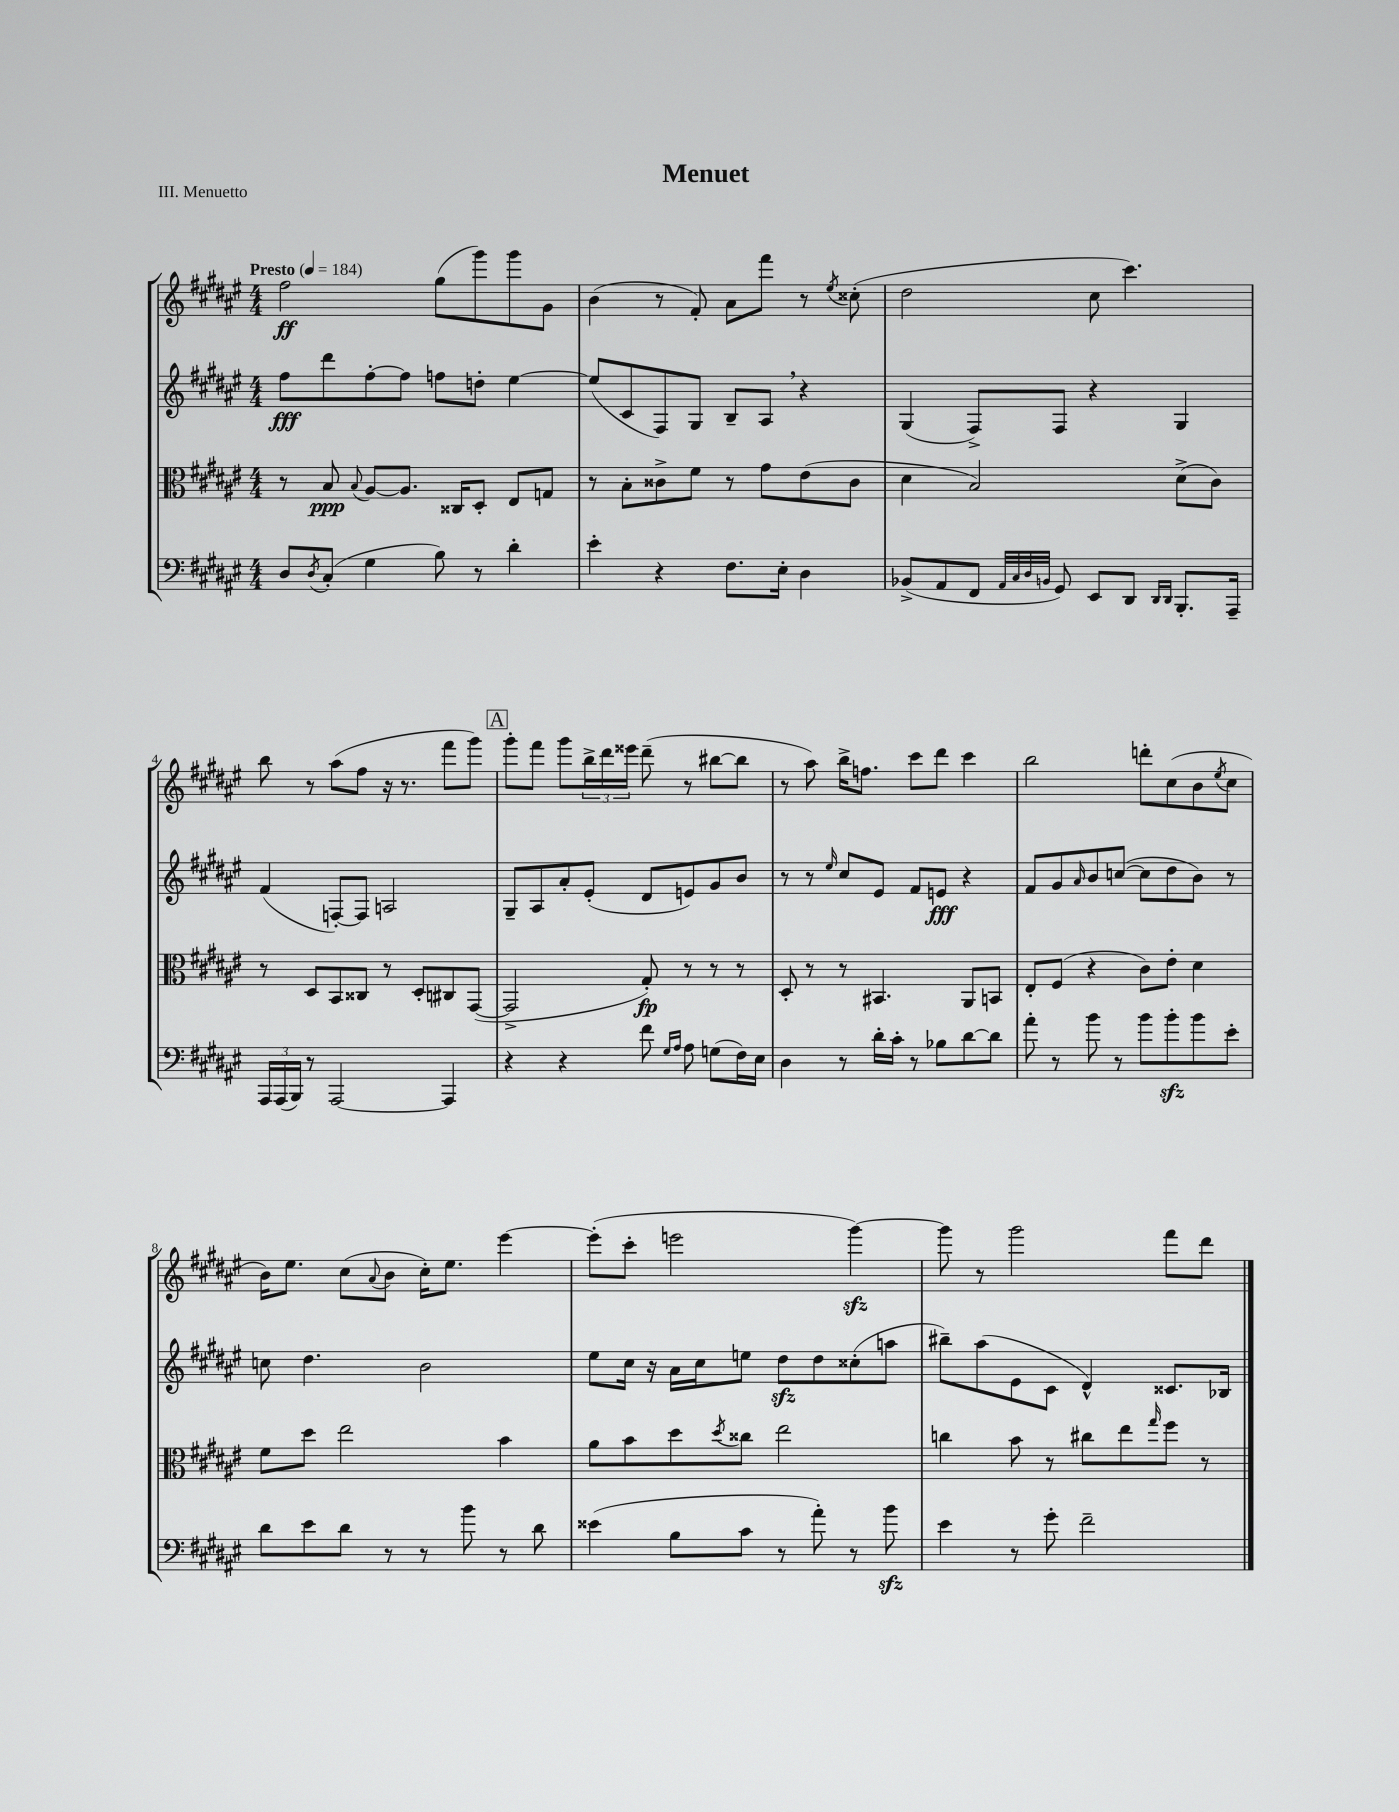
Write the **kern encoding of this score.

**kern	**kern	**dynam	**kern	**dynam	**kern	**dynam
*part4	*part3	*part3	*part2	*part2	*part1	*part1
*staff4	*staff3	*staff3	*staff2	*staff2	*staff1	*staff1
*clefF4	*clefC3	*	*clefG2	*	*clefG2	*
*k[f#c#g#d#a#e#]	*k[f#c#g#d#a#e#]	*	*k[f#c#g#d#a#e#]	*	*k[f#c#g#d#a#e#]	*
*M4/4	*M4/4	*	*M4/4	*	*M4/4	*
*MM184	*MM184	*	*MM184	*	*MM184	*
=1	=1	=1	=1	=1	=1	=1
!	!	!	!	!	!LO:TX:a:B:t=Presto	!
8D#/L	8r	.	8ff#\L	fff	2ff#\	ff
8qD#/	.	.	.	.	.	.
(8C#'/J	8B/	ppp	8ddd#\	.	.	.
.	8qqB/	.	.	.	.	.
4G#\	[8A#/L	.	[8ff#'\	.	.	.
.	8.A#/J]	.	8ff#\J]	.	.	.
8B\)	.	.	8ffn\L	.	(8gg#\L	.
.	16C##X/KL	.	.	.	.	.
8r	8D#'/J	.	8ddn'\J	.	8ggg#\)	.
4d#'\	8E#/L	.	[4ee#\	.	8ggg#\	.
.	8Gn/J	.	.	.	8g#\J	.
=2	=2	=2	=2	=2	=2	=2
4e#'\	8r	.	(8ee#/L]	.	(4b\	.
.	8B'\L	.	8c#/	.	.	.
4r	8c##X^\	.	8F#/)	.	8r	.
.	8f#\J	.	8G#/J	.	8f#'/)	.
8.F#\L	8r	.	8B~/L	.	8a#\L	.
.	8g#\L	.	8A#,/J	.	8fff#\J	.
16E#'\Jk	.	.	.	.	.	.
4D#\	(8e#\	.	4r	.	8r	.
.	.	.	.	.	8qee#/	.
.	8c##\J	.	.	.	(8cc##X'\	.
=3	=3	=3	=3	=3	=3	=3
(8BB-X^/L	4d#\	.	(4G#/	.	2dd#\	.
8AA#/	.	.	.	.	.	.
8FF#/J	2B/)	.	8F#^/L)	.	.	.
32qqAA#/LLL	.	.	.	.	.	.
32qqC#/	.	.	.	.	.	.
32qqD#/	.	.	.	.	.	.
32qqBBn/JJJ	.	.	.	.	.	.
8GG#/)	.	.	8F#/J	.	.	.
8EE#/L	.	.	4r	.	8cc#\	.
8DD#/J	.	.	.	.	4.ccc#\)	.
16qqDD#/LL	.	.	.	.	.	.
16qqDD#/JJ	.	.	.	.	.	.
8.BBB'/L	(8d#^\L	.	4G#/	.	.	.
.	8c#\J)	.	.	.	.	.
16AAA#~/Jk	.	.	.	.	.	.
!!LO:LB:g=z
=4	=4	=4	=4	=4	=4	=4
24AAA#/LL	8r	.	(4f#/	.	8bb\	.
(24AAA#/	.	.	.	.	.	.
24BBB/JJ)	.	.	.	.	.	.
8r	8D#/L	.	.	.	8r	.
[2AAA#/	8BB/	.	[8Fn'/L)	.	(8aa#\L	.
.	8C##X/J	.	8F/J]	.	8ff#\J	.
.	8r	.	2An/	.	16r	.
.	.	.	.	.	8.r	.
.	8D#'/L	.	.	.	.	.
4AAA#/]	8C#X/	.	.	.	8fff#\L	.
.	([8GG#/J	.	.	.	8ggg#\J)	.
!!LO:REH:place=s1:t=A
=5	=5	=5	=5	=5	=5	=5
4r	2GG#^/]	.	8G#~/L	.	8ggg#'\L	.
.	.	.	8A#/	.	8fff#\J	.
4r	.	.	8a#'/	.	8ggg#\L	.
.	.	.	(8e#'/J	.	24bb^\L	.
.	.	.	.	.	24ddd#\	.
.	.	.	.	.	24eee##X\JJ	.
8f#\	8G#'/)	fp	8d#/L	.	(8ddd#~\	.
16qqG#/LL	.	.	.	.	.	.
16qqA#/JJ	.	.	.	.	.	.
8A#\	8r	.	8en/)	.	8r	.
(8Gn\L	8r	.	8g#/	.	[8bb#X\L	.
16F#\L)	8r	.	8b/J	.	8bb#\J]	.
16E#\JJ	.	.	.	.	.	.
=6	=6	=6	=6	=6	=6	=6
4D#\	8D#'/	.	8r	.	8r	.
.	8r	.	8r	.	8aa#\)	.
.	.	.	16qqee#/	.	.	.
8r	8r	.	8cc#/L	.	16bb^\KL	.
.	.	.	.	.	8.ffn\J	.
16d#'\LL	4.BB#X/	.	8e#/J	.	.	.
16c#'\JJ	.	.	.	.	.	.
8r	.	.	8f#/L	.	8ccc#\L	.
8B-X\L	.	.	8en/J	fff	8ddd#\J	.
[8d#\	8AA#/L	.	4r	.	4ccc#\	.
8d#\J]	8BBn/J	.	.	.	.	.
=7	=7	=7	=7	=7	=7	=7
8a#'\	8E#'/L	.	8f#/L	.	2bb\	.
8r	(8F#/J	.	8g#/	.	.	.
.	.	.	16qqa#/	.	.	.
8b\	4r	.	8b/	.	.	.
8r	.	.	([8ccn/J	.	.	.
8b\L	8c#\L)	.	8cc\L]	.	8dddn'\L	.
8bzz'\	8e#'\J	.	8dd#\	.	(8cc#\	.
8b\	4d#\	.	8b\J)	.	8b\	.
.	.	.	.	.	8qee#/	.
8e#'\J	.	.	8r	.	8cc#\J	.
!!LO:LB:g=z
=8	=8	=8	=8	=8	=8	=8
8d#\L	8f#\L	.	8ccn\	.	16b\KL)	.
.	.	.	.	.	8.ee#\J	.
8e#\	8dd#\J	.	4.dd#\	.	.	.
8d#\J	2ee#\	.	.	.	(8cc#\L	.
.	.	.	.	.	8qqa#/	.
8r	.	.	.	.	8b\J	.
8r	.	.	2b\	.	16cc#'\KL)	.
.	.	.	.	.	8.ee#\J	.
8b\	.	.	.	.	.	.
8r	4b\	.	.	.	[4eee#\	.
8d#\	.	.	.	.	.	.
=9	=9	=9	=9	=9	=9	=9
(4e##X\	8a#\L	.	8ee#\L	.	(8eee#'\L]	.
.	8b\	.	16cc#\Jk	.	8ccc#'\J	.
.	.	.	16r	.	.	.
8B\L	8dd#\	.	16a#\LL	.	2eeen\	.
.	.	.	16cc#\J	.	.	.
.	8qdd#/	.	.	.	.	.
8c#\J	8cc##X\J	.	8een\J	.	.	.
8r	2ee#\	.	8dd#zz\L	.	.	.
8a#'\)	.	.	8dd#\	.	.	.
8r	.	.	(8cc##X'\	.	[4ggg#zz\)	.
8bzz\	.	.	8aan\J	.	.	.
=10	=10	=10	=10	=10	=10	=10
4e#\	4ccn\	.	8bb#X~\L)	.	8ggg#\]	.
.	.	.	(8aa#\	.	8r	.
8r	8b\	.	8e#\	.	2ggg#\	.
8g#'\	8r	.	8c#\J	.	.	.
2f#~\	8cc#X\L	.	4d#^^/)	.	.	.
.	8ee#\	.	.	.	.	.
.	16qqgg#/	.	.	.	.	.
.	8ff#\J	.	8.c##X/L	.	8fff#\L	.
.	8r	.	.	.	8ddd#\J	.
.	.	.	16B-X/Jk	.	.	.
==	==	==	==	==	==	==
*-	*-	*-	*-	*-	*-	*-
